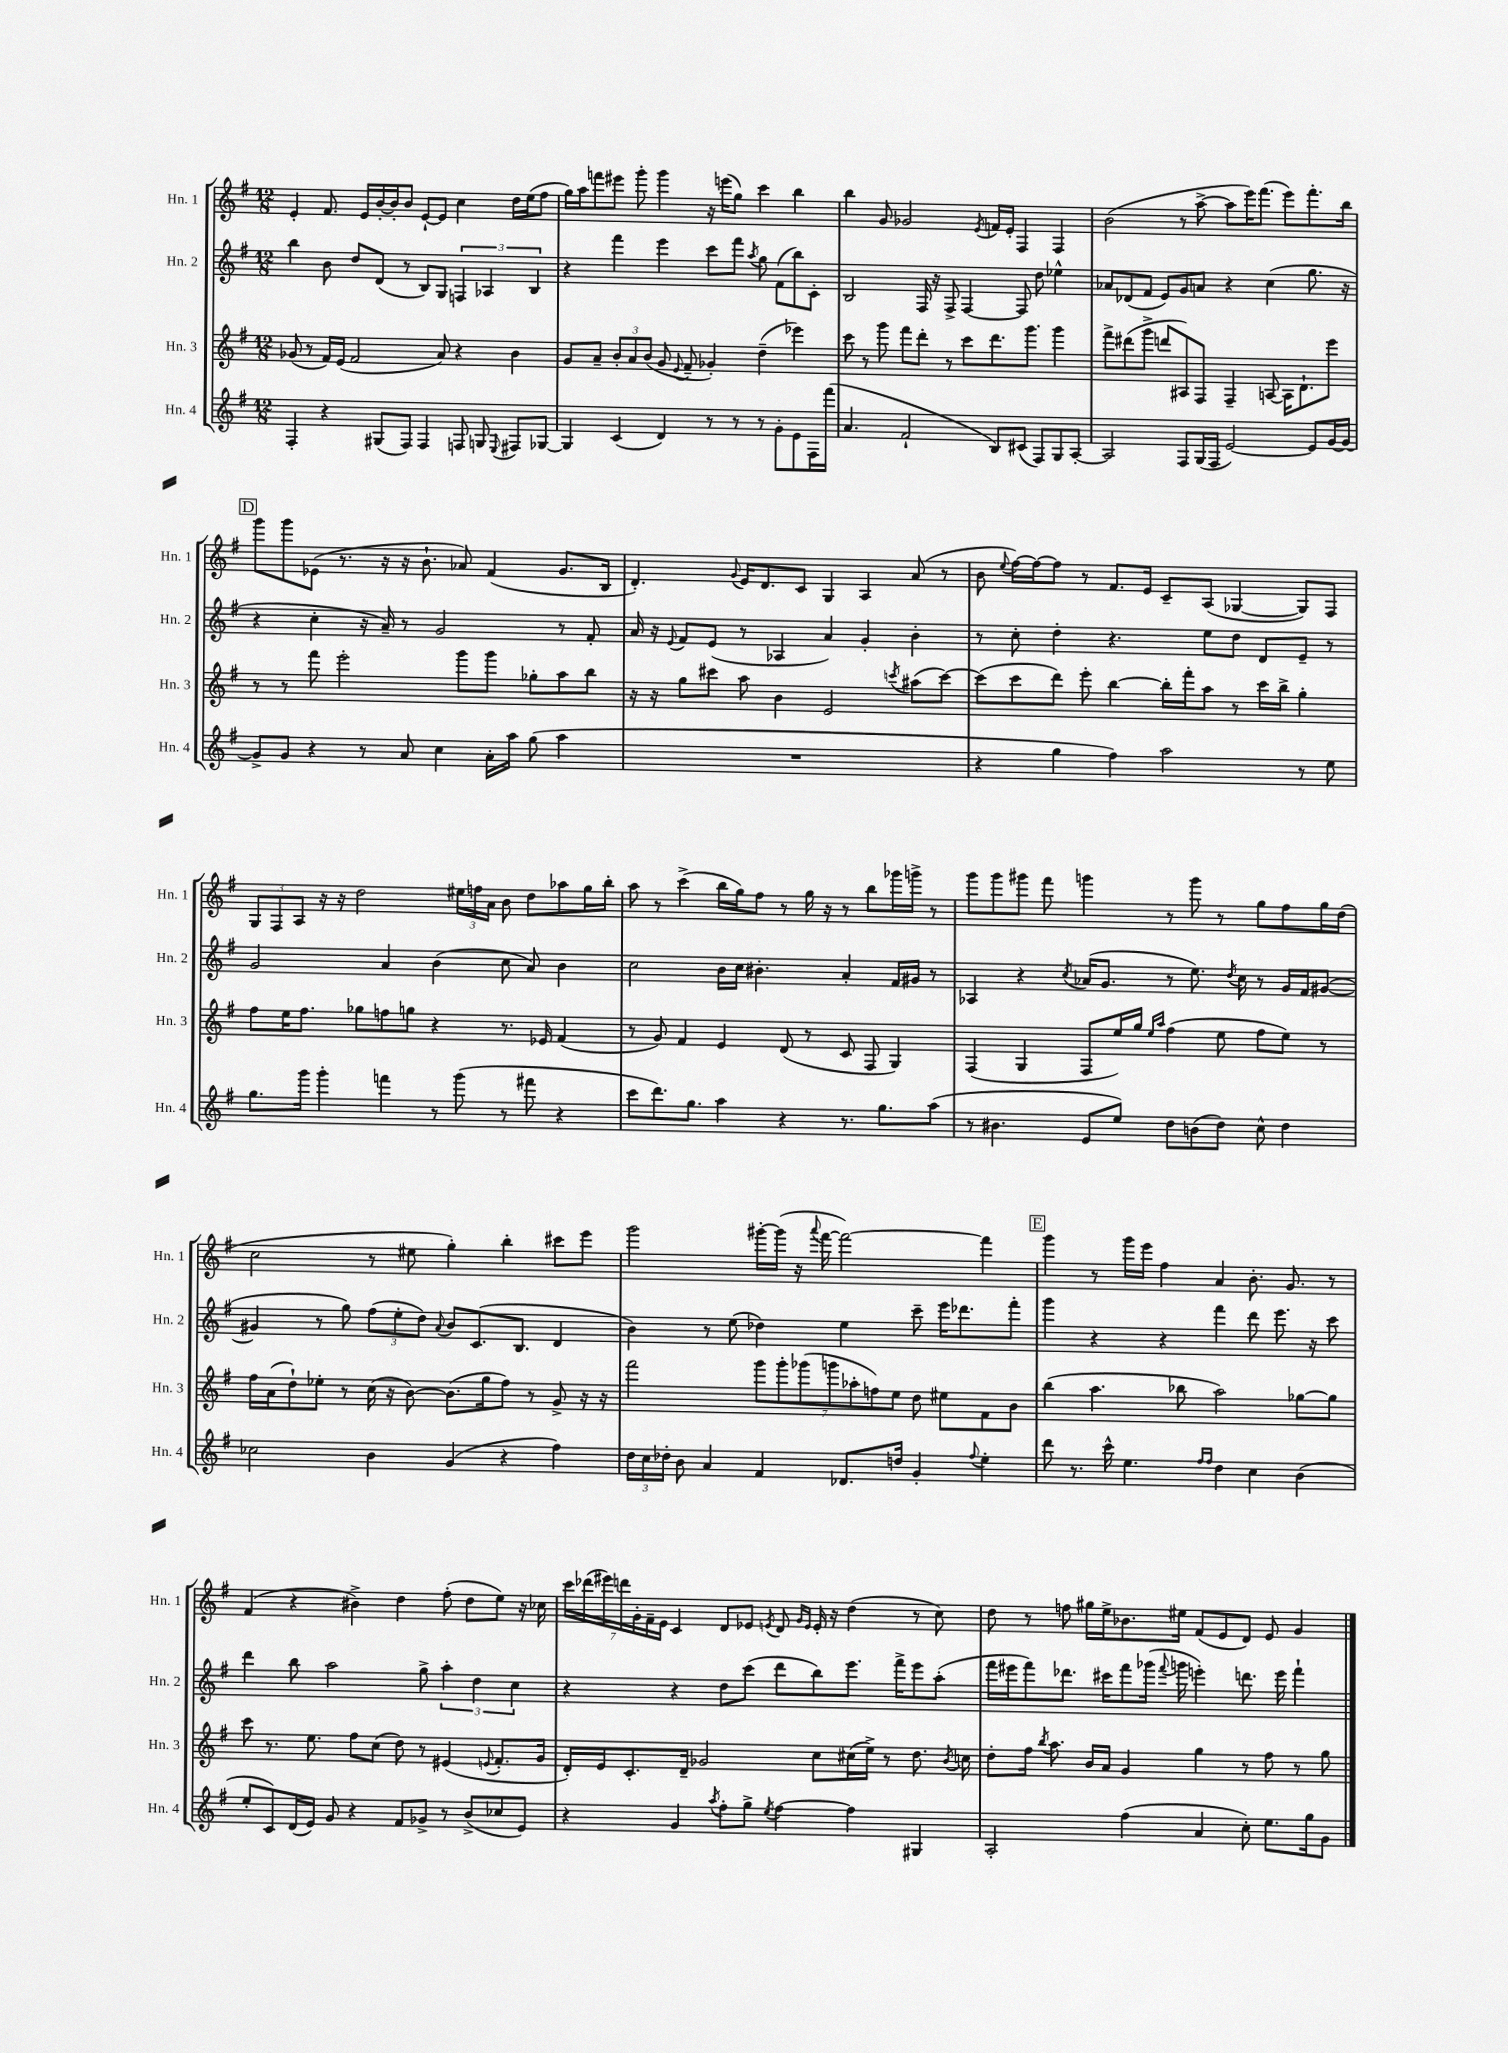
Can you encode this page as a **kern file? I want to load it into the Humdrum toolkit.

**kern	**kern	**kern	**kern
*staff4	*staff3	*staff2	*staff1
*clefG2	*clefG2	*clefG2	*clefG2
*k[f#]	*k[f#]	*k[f#]	*k[f#]
*M12/8	*M12/8	*M12/8	*M12/8
4F#'	(8g-	4bb	4e'
.	8r	.	.
4r	16f#)	8b	8.f#
.	(16e	.	.
.	2f#	8dd	.
.	.	.	16e
(8G#	.	(8d	[16b'
.	.	.	16b']
8F#)	.	8r	8b
4F#	.	8B)	[8e`
.	8a)	8G	8e]
8F	4r	6F	4cc
8G	.	.	.
.	.	6A-	.
8qqE	.	.	.
8F#	4b	.	16dd
.	.	.	(16ee
.	.	6B	.
[8G-	.	.	8ff#
=	=	=	=
4G-]	8g	4r	16gg)
.	.	.	16aa
.	8a~	.	8fff
(4c	12b'	4fff#	8eee#
.	12a	.	.
.	.	.	8ggg'
.	(12b	.	.
4d)	8g	4eee	4ggg
.	8qqe	.	.
.	8f#~	.	.
8r	4g-')	8ccc	16r
.	.	.	(16eee
8r	.	8fff#	8gg)
.	.	8qaa	.
8r	(4dd~	8gg	4ccc
8g'	.	(8f#	.
8e	4eee-)	8bb)	4bb
16F#	.	8c'	.
(16fff#	.	.	.
=	=	=	=
4.a	8ccc	2B	4bb
.	8r	.	.
.	8ggg	.	8g
2f#`	8fff#	.	2g-
.	8ddd'	16F#	.
.	.	16r	.
.	8r	8F#^	.
.	8ccc	[4F#	.
.	.	.	8qe
8B)	8.ddd	.	16f
.	.	.	16e'
(8c#	.	8F#]	4F#
.	8.ggg	.	.
8F#)	.	8dd	.
8G	4ggg	4ee-^^	4F#
[8A'	.	.	.
=	=	=	=
2A]	8fff#^	8a-	(2b
.	(8ddd#	(8d-	.
.	8ggg^	8f#	.
.	8ddd	8e)	.
8F#	8A#)	8g	8r
(16G	8F#	8a	[8aa^
16F#	.	.	.
[2e)	4F#~	4r	8aa]
.	.	.	16eee)
.	.	.	(8.fff#
.	[8A	(4cc	.
.	16A]	.	8eee)
.	8.d`	.	.
8e]	.	8.gg	8.fff#'
[16g	8eee	.	.
16g_	.	16r	16bb
=	=	=	=
8g^]	8r	4r	8ggg
8g	8r	.	8ggg
4r	8fff#	4cc'	(8e-
.	2eee'	.	8.r
8r	.	16r	.
.	.	16a~)	16r
8a	.	8r	16r
.	.	.	8.b`
4cc	.	2g	.
.	8ggg	.	8a-)
16a'	8ggg	.	(4f#
16aa	.	.	.
(8gg	8gg-'	.	.
4aa	8aa	8r	8.g
.	8bb	8f#'	.
.	.	.	16B
=	=	=	=
1.r	16r	16a	4.d')
.	16r	16r	.
.	.	8qqe	.
.	8gg	8f#	.
.	8ccc#	(8e	.
.	.	.	8qqg
.	8aa	8r	16e
.	.	.	8.d
.	4b	4A-	.
.	.	.	8c
.	2e	4a)	4G
.	.	4g'	4A
.	8qccc	.	.
.	(8aa#	4b'	(8a
.	[8ccc)	.	8r
=	=	=	=
4r	(8ccc]	8r	8b
.	.	.	8qqee
.	8ccc	8cc'	[16ff#)
.	.	.	16ff#_
4gg	8ddd)	4dd'	8ff#]
.	8eee'	.	8r
4ff#)	[4bb	4.r	8.f#
.	.	.	16e
2aa	16bb']	.	8c~
.	16fff#'	.	.
.	8aa	8ee	(8A
.	8r	8dd	[4G-
.	16ccc	8d	.
.	16bb^	.	.
8r	4gg'	8e~	8G-])
8ee	.	8r	8F#
=	=	=	=
8.gg	8ff#	2g	12G
.	.	.	12F#
.	16ee	.	.
.	.	.	12A
16ggg	8.ff#	.	.
4ggg'	.	.	16r
.	.	.	16r
.	8gg-	.	2dd
4fff	8ff	4a	.
.	8gg	.	.
8r	4r	(4b	.
(8ggg	.	.	24ee#
.	.	.	24ff
.	.	.	24a
8r	8.r	8cc	8b
8fff#	.	8a)	8dd
.	16e-	.	.
4r	(4f#	4b	8aa-
.	.	.	16gg
.	.	.	16bb'
=	=	=	=
8ccc	8r	2cc	8aa
8.ddd)	8g)	.	8r
.	4f#	.	(4ccc^
8.gg	.	.	.
4aa	4e	16b	16bb
.	.	16cc	16gg)
.	.	4.b#'	8ff#
4r	(8d	.	8r
.	8r	.	16gg
.	.	.	16r
8.r	8c	4a'	8r
.	8F#	.	8bb
8.gg	.	.	.
.	4G)	16f#	16ggg-
.	.	16g#	16ggg^
(8aa	.	8r	8r
=	=	=	=
8r	(4F#	4A-	8ggg
4.b#	.	.	8ggg
.	4G	4r	8ggg#
.	.	.	8fff#
.	.	8qcc	.
8e	8F#	(16a-	4ggg
.	.	8.g	.
8ee)	16ee)	.	.
.	16gg	.	.
.	16qqee	.	.
.	16qqaa	.	.
8dd	(4ff#	8r	8r
(8b	.	8.ee)	8ggg
8dd)	8ee	.	8r
.	.	8qdd	.
.	.	16cc	.
8cc^^	8ff#	8r	8gg
4dd	8ee)	16g	8ff#
.	.	16f#	.
.	8r	([8g#	16gg
.	.	.	(16dd
=	=	=	=
2cc-	16ff#	4g#]	2cc
.	(16a	.	.
.	8dd`)	.	.
.	8ee-'	8r	.
.	8r	8gg)	.
4b	(16cc	(12ff#	8r
.	16r	.	.
.	.	12ee'	.
.	[8b)	.	8ee#
.	.	12dd)	.
.	.	8qqa	.
(4g	(8.b]	8b	4gg')
.	.	(8.c	.
.	16gg	.	.
4r	8ff#)	.	4bb'
.	.	8.B	.
.	8r	.	.
4ff#)	8g^	4d	8ccc#
.	16r	.	8eee
.	16r	.	.
=	=	=	=
24dd	2fff#	4b)	2ggg
24cc	.	.	.
24dd-'	.	.	.
8b	.	.	.
4a	.	8r	.
.	.	(8ee	.
4f#	14ggg	4dd-)	[16ggg#'
.	.	.	(16ggg#]
.	14ggg'	.	.
.	.	.	16r
.	(14ggg-	.	.
.	.	.	8qqaaa
.	.	.	[16fff#
.	14ggg	.	.
8.d-	.	4ee	2fff#_)
.	14aa-'	.	.
.	14ff)	.	.
.	14ee	.	.
16dd	.	.	.
4g'	8dd	8ccc~	.
.	8ee#	16eee	.
.	.	8.ddd-	.
8qqff#	.	.	.
4ee'	8f#	.	4fff#]
.	8b	8fff#'	.
=	=	=	=
8ddd	(4bb	4ggg	4ggg
8.r	.	.	.
.	4.aa	4r	8r
16ccc^^	.	.	.
4.ee	.	.	16ggg
.	.	.	16eee
.	.	4r	4ff#
.	8bb-	.	.
16qqff#	.	.	.
16qqff#	.	.	.
4dd	2aa)	4fff#	4a
4cc	.	8ddd	8.b'
.	.	8.eee	.
.	.	.	8.g
(4b	[8gg-	.	.
.	.	16r	.
.	8gg-]	8ccc	8r
=	=	=	=
8ee'	8ccc	4ddd	(4f#
8c)	8.r	.	.
(16d	.	8bb	4r
16e)	8.ee	.	.
8g	.	2aa	.
4r	8ff#	.	4b#^)
.	(8cc	.	.
8f#	8dd)	.	4dd
8g-^	8r	8gg^	.
8r	(4e#	6aa'	(8ff#'
(8b^	.	.	8dd
.	.	6dd	.
.	8qqe	.	.
8cc-	8.f#'	.	8ee)
.	.	6cc	.
8e)	.	.	16r
.	16g	.	16cc-
=	=	=	=
4r	16d')	4r	28ccc
.	.	.	(28ddd-
.	16e	.	.
.	.	.	28eee#)
.	.	.	28ddd
.	8.c'	.	.
.	.	.	28g'
.	.	.	28f#~
.	.	.	28e
4g	.	4r	4c
.	16d~	.	.
.	2g-	.	.
8qaa	.	.	.
8ff#'	.	8dd	8d
8gg^	.	(8ccc	8e-
8qee	.	.	8qe
[4ff#	.	8ddd	8d
.	.	.	16qqg
.	.	.	16qqe
.	8cc	8bb)	16e'
.	.	.	16r
4ff#]	(16cc#	8.eee	(4dd
.	16ee^)	.	.
.	8r	.	.
.	.	16fff#^	.
4G#	8.dd	8eee	8r
.	.	(8aa'	8cc)
.	8qb	.	.
.	16cc	.	.
=	=	=	=
2A'	8dd'	16fff#	8dd
.	.	16eee#	.
.	16ff#	8fff#)	8r
.	8qbb	.	.
.	8.aa	.	.
.	.	8.ddd-	8ff
.	16b	.	16gg#
.	16a	16ccc#	16ee^
(4ff#	4g	8fff#	8.b-
.	.	(16ggg-	.
.	.	8qqfff#	.
.	.	16ggg	16ee#
4a	4gg	4eee')	(8f#
.	.	.	8e
8cc')	8r	8.ddd	8d)
8.ee	8ff#	.	8e
.	.	16eee	.
.	8r	4fff#`	4g
16gg	.	.	.
8g	8gg	.	.
==	==	==	==
*-	*-	*-	*-
